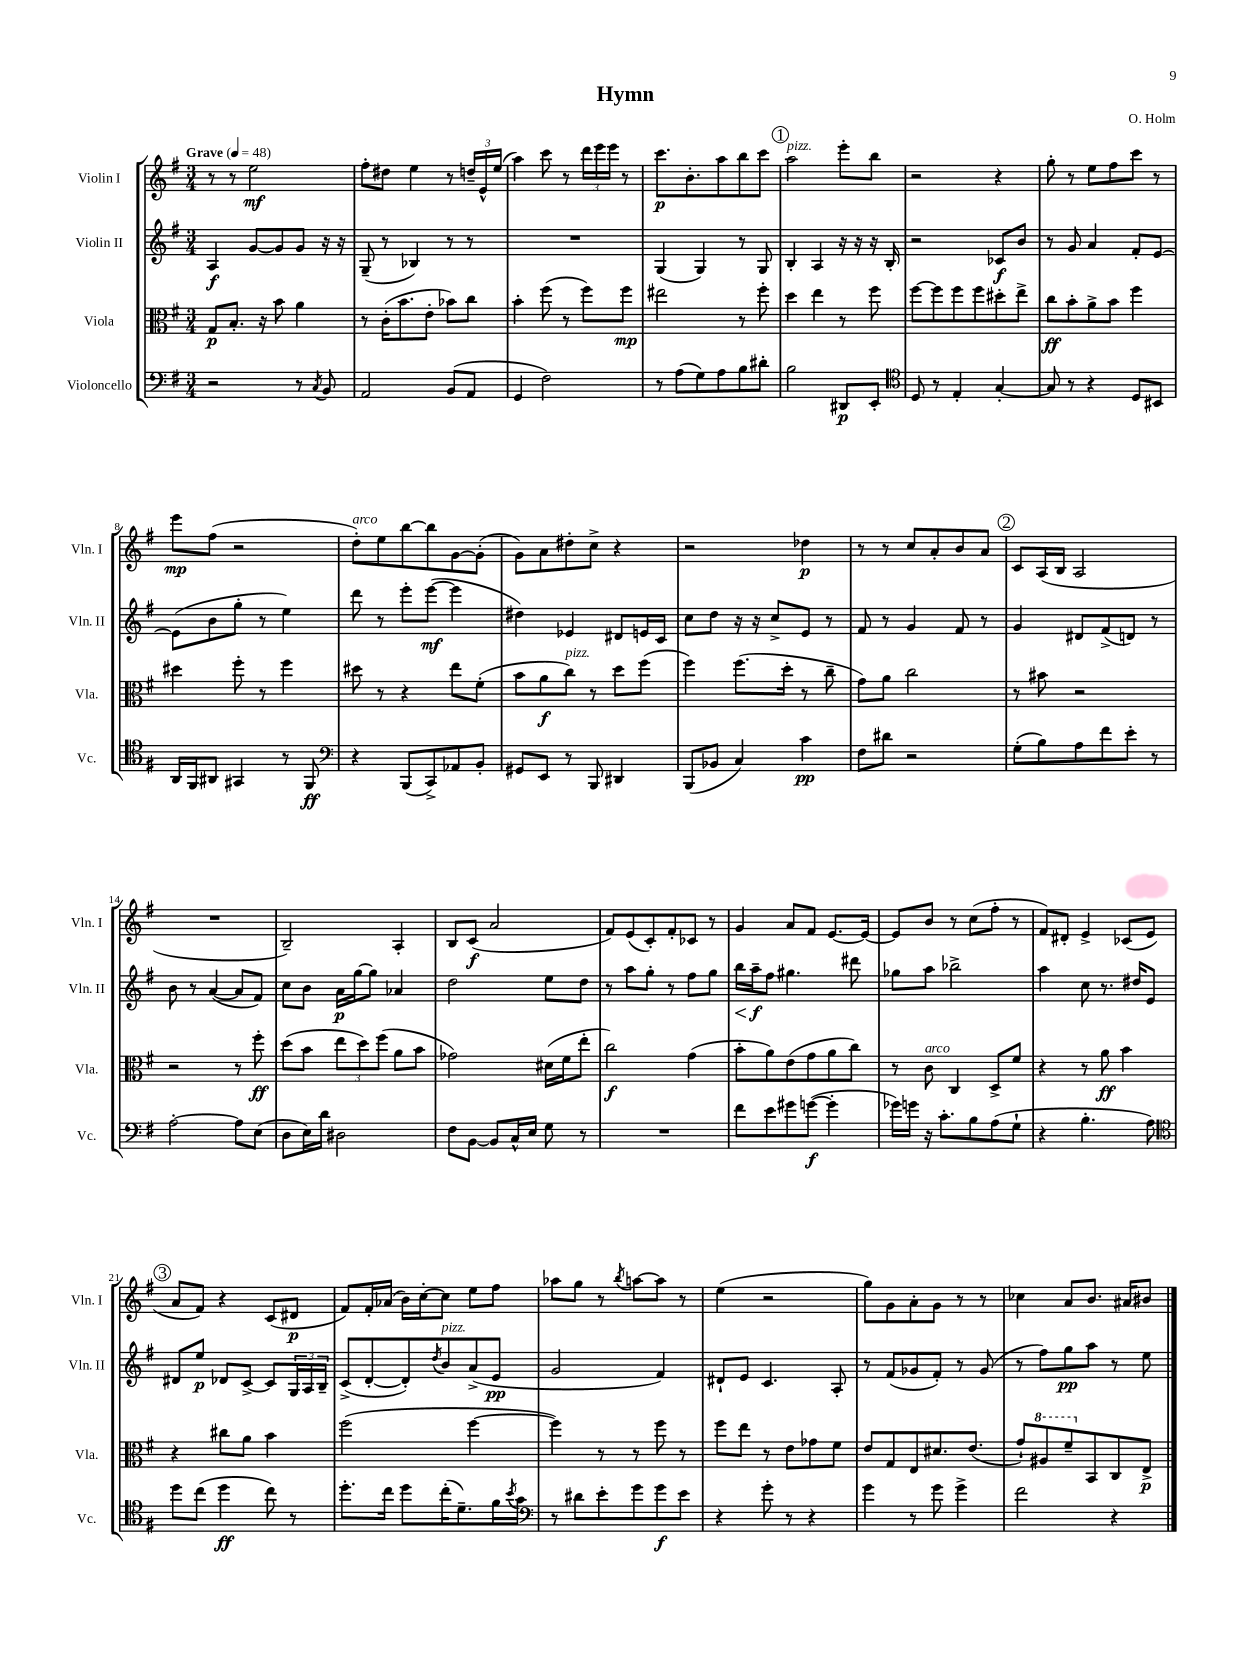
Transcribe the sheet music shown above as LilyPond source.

\header { title = "Hymn" composer = "O. Holm" }
<<
\new StaffGroup <<
\new Staff = "s0" \with { instrumentName = "Violin I" shortInstrumentName = "Vln. I" } {
    \clef treble \key g \major \numericTimeSignature \time 3/4 \tempo "Grave" 4 = 48
    r8 r8 e''2\mf |
    fis''8-. dis''8 e''4 r8 \tuplet 3/2 { d''16-- e'16-^ e''16( } |
    a''4) c'''8 r8 \tuplet 3/2 { d'''16 e'''16 e'''16 } r8 |
    c'''8.\p b'8.-. a''8 b''8 c'''8 |
    \mark \markup { \circle "1" } a''2^\markup { \italic "pizz." } e'''8-. b''8 |
    r2 r4 |
    g''8-. r8 e''8 fis''8 c'''8 r8 |
    e'''8\mp fis''8( r2 |
    d''8-.^\markup { \italic "arco" }) e''8 b''8~ b''8 g'8~ g'8-.( |
    g'8) a'8 dis''8-. c''8-> r4 |
    r2 des''4\p |
    r8 r8 c''8 a'8-. b'8 a'8 |
    \mark \markup { \circle "2" } c'8 a16( b16 a2 |
    R2. |
    b2--) a4-. |
    b8 c'8\f( a'2 |
    fis'8) e'8( c'8-.) fis'8-. ces'8 r8 |
    g'4 a'8 fis'8 e'8.~ e'16~ |
    e'8 b'8 r8 c''8( fis''8-. r8 |
    fis'8) dis'8-. e'4-> ces'8( e'8 |
    \mark \markup { \circle "3" } a'8 fis'8) r4 c'8( dis'8\p |
    fis'8) fis'16-. aes'16( b'16) c''16~-. c''8 e''8 fis''8 |
    aes''8 g''8 r8 \acciaccatura { b''8 } a''8~ a''8 r8 |
    e''4( r2 |
    g''8) g'8 a'8-. g'8 r8 r8 |
    ces''4 a'8 b'8. ais'16 bis'8 \bar "|." |
}
\new Staff = "s1" \with { instrumentName = "Violin II" shortInstrumentName = "Vln. II" } {
    \clef treble \key g \major \numericTimeSignature \time 3/4
    a4\f g'8~ g'8 g'8 r16 r16 |
    g8--( r8 bes4) r8 r8 |
    R2. |
    g4( g4) r8 g8 |
    \mark \markup { \circle "1" } b4-. a4 r16 r16 r16 b16-. |
    r2 ces'8\f b'8 |
    r8 g'8 a'4 fis'8-. e'8~ |
    e'8( b'8 g''8-. r8 e''4) |
    d'''8 r8 e'''8-. e'''8~\mf( e'''4 |
    dis''4) ees'4 dis'8 e'16 c'16 |
    c''8 d''8 r16 r16 c''8-> e'8 r8 |
    fis'8 r8 g'4 fis'8 r8 |
    \mark \markup { \circle "2" } g'4 dis'8 fis'8->( d'8) r8 |
    b'8 r8 a'4~( a'8 fis'8) |
    c''8 b'8 a'16\p g''16~ g''8 aes'4 |
    d''2 e''8 d''8 |
    r8 a''8 g''8-. r8 fis''8 g''8 |
    b''16\< a''16--\f\! fis''8 gis''4. dis'''8 |
    ges''8 a''8 bes''2-> |
    a''4 c''8 r8. dis''16 e'8 |
    \mark \markup { \circle "3" } dis'8 e''8\p des'8 c'8~-> c'8 \tuplet 3/2 { g16 a16 b16-- } |
    c'8->( d'8~-. d'8-.) \acciaccatura { d''8 } b'8^\markup { \italic "pizz." } a'8->( e'8\pp |
    g'2 fis'4) |
    dis'8-! e'8 c'4. a8-. |
    r8 fis'8( ges'8 fis'8-.) r8 ges'8( |
    r8 fis''8) g''8\pp a''8 r8 e''8 \bar "|." |
}
\new Staff = "s2" \with { instrumentName = "Viola" shortInstrumentName = "Vla." } {
    \clef alto \key g \major \numericTimeSignature \time 3/4
    g8\p b8.-. r16 b'8 a'4 |
    r8 c'16-.( b'8. e'8-. bes'8) c''8 |
    b'4-. fis''8( r8 fis''8) fis''8\mp |
    eis''2 r8 fis''8-. |
    \mark \markup { \circle "1" } d''4 e''4 r8 fis''8 |
    fis''8~ fis''8 fis''8 fis''8 dis''8-. e''8-> |
    c''8\ff b'8-. a'8-> b'8 fis''4 |
    dis''4 fis''8-. r8 fis''4 |
    dis''8 r8 r4 e''8 fis'8-.( |
    b'8 a'8\f c''8^\markup { \italic "pizz." }) r8 d''8 fis''8( |
    fis''4) fis''8.( d''16-. r8 c''8-- |
    g'8) a'8 c''2 |
    \mark \markup { \circle "2" } r8 bis'8 r2 |
    r2 r8 fis''8-.\ff |
    d''8( b'8 \tuplet 3/2 { e''8 d''8) fis''8( } a'8 b'8 |
    ges'2) dis'16( fis'16 e''8-. |
    c''2\f) g'4( |
    b'8-. a'8) e'8( g'8 a'8 c''8) |
    r8 c'8^\markup { \italic "arco" } c4 d8-> fis'8 |
    r4 r8 a'8\ff b'4 |
    \mark \markup { \circle "3" } r4 cis''8 a'8 b'4 |
    fis''2( fis''4~ |
    fis''4) r8 r8 fis''8 r8 |
    fis''8 e''8 r8 e'8 ges'8 fis'8 |
    e'8 g8 e8 dis'8. e'8.( |
    g'8-!) \ottava #1 ais'8 fis''8-- \ottava #0 b,8 c8 e8->\p \bar "|." |
}
\new Staff = "s3" \with { instrumentName = "Violoncello" shortInstrumentName = "Vc." } {
    \clef bass \key g \major \numericTimeSignature \time 3/4
    r2 r8 \acciaccatura { c8 } b,8 |
    a,2 b,8( a,8 |
    g,4 fis2) |
    r8 a8( g8) a8 b8 dis'8-. |
    \mark \markup { \circle "1" } b2 dis,8\p e,8-. |
    \clef tenor d8 r8 e4-. g4~-. |
    g8 r8 r4 d8 bis,8 |
    a,16 fis,16 ais,8 gis,4 r8 fis,8\ff |
    \clef bass r4 b,,8( c,8->) aes,8 b,8-. |
    gis,8 e,8 r8 b,,8 dis,4 |
    b,,8( bes,8 c4) c'4\pp |
    fis8 dis'8 r2 |
    \mark \markup { \circle "2" } g8-.( b8) a8 fis'8 e'8-. r8 |
    a2~-. a8 e8( |
    d8 e16) d'16 dis2 |
    fis8 b,8~ b,8 c16-^ e16 g8 r8 |
    R2. |
    fis'8 e'8 gis'8 g'8~\f( g'4-. |
    ges'16) g'16 r16 c'8.-. b8 a8( g8-! |
    r4 b4.-. a8) |
    \mark \markup { \circle "3" } \clef tenor d''8 c''8( d''4\ff c''8) r8 |
    d''8.-. c''16 d''8 c''16-.( d'8.--) fis'16 \acciaccatura { b'8 } g'16 |
    \clef bass r8 dis'8 e'8-. g'8 g'8\f e'8 |
    r4 g'8-. r8 r4 |
    g'4 r8 g'8 g'4-> |
    fis'2 r4 \bar "|." |
}
>>
>>
